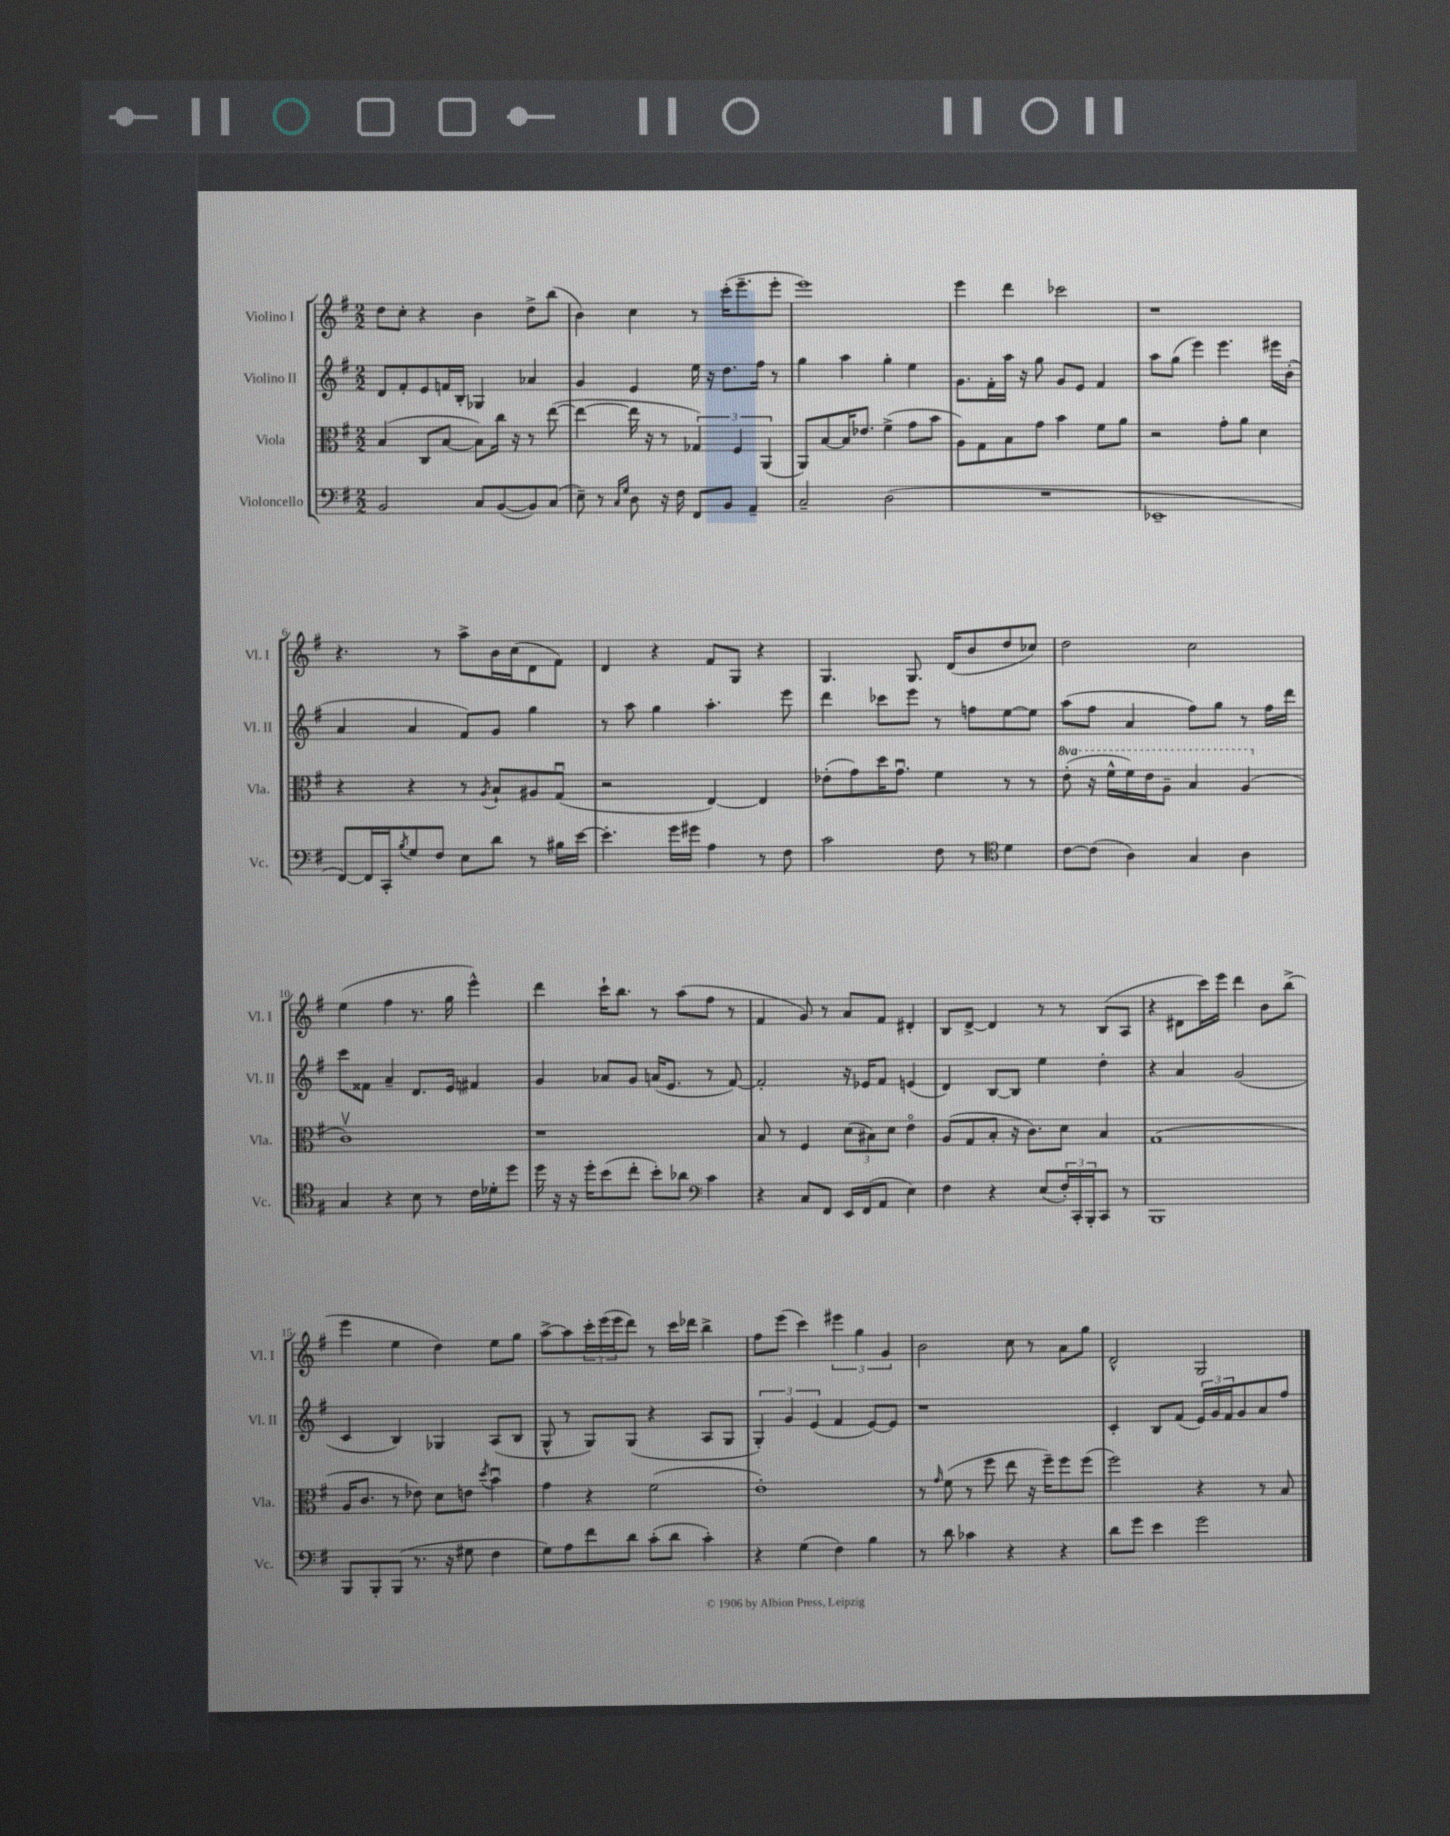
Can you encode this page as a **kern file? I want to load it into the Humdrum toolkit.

**kern	**kern	**kern	**kern
*part4	*part3	*part2	*part1
*staff4	*staff3	*staff2	*staff1
*I"Violoncello	*I"Viola	*I"Violino II	*I"Violino I
*I'Vc.	*I'Vla.	*I'Vl. II	*I'Vl. I
*clefF4	*clefC3	*clefG2	*clefG2
*k[f#]	*k[f#]	*k[f#]	*k[f#]
*M2/2	*M2/2	*M2/2	*M2/2
=1	=1	=1	=1
2BB/	(4B/	8d/L	8dd\L
.	.	8f#'/	8cc'\J
.	8C/L	8e/	4r
.	[8B/J	16fn/L	.
.	.	16B'/JJ	.
8C/L	8B\L])	4G-X/	4b\
([8BB/	16cc\Jk	.	.
.	16r	.	.
8BB/])	8r	4a-X/	8dd^\L
(8C/J	([8ee\	.	(8bb\J
=2	=2	=2	=2
8E~\)	4ee\_	4g/	4b\)
8r	.	.	.
16qqC/LL	.	.	.
16qqG/JJ	.	.	.
8D\	16ee\]	4e/	4cc\
.	16r	.	.
16r	8r	.	.
16F#\	.	.	.
8FF#/L	6G-X/)	16ee\	8r
.	.	16r	.
8BB/J	.	8.dd\L	(16ccc'\KL
.	6F#/	.	.
.	.	.	8.eee~\
4AA~/	.	.	.
.	.	16ff#\Jk	.
.	(6AA/	.	.
.	.	8r	8eee'\J
=3	=3	=3	=3
2C~/	8AA/L)	4gg\	1eee)
.	[8B/	.	.
.	16B/K]	4aa\	.
.	8.e-X/J	.	.
(2D\	(4f#^\	4gg'\	.
.	8g\L	4ee\	.
.	8b\J	.	.
=4	=4	=4	=4
1r	8A\L)	8.g\L	4eee\
.	8G\	.	.
.	.	16f#'\L	.
.	8B\	16aa\JJ	4ddd\
.	.	16r	.
.	8g\J	8gg\	.
.	4b\	8g/L	2ccc-X\
.	.	8e/J	.
.	8f#\L	4f#/	.
.	8a\J	.	.
=5	=5	=5	=5
1EE-X~	2r	8aa\L	1r
.	.	(8gg\J	.
.	.	4eee\)	.
.	8g'\L	4.eee\	.
.	8a\J	.	.
.	4d\	.	.
.	.	16eee#X\LL	.
.	.	(16b'\JJ	.
!!LO:LB:g=z
=6	=6	=6	=6
[8FF#/L)	4r	4a/	4.r
16FF#/L]	.	.	.
16CC'/J	.	.	.
8qB/	.	.	.
8G/	4r	4a/	.
8F#/J	.	.	8r
8E\L	8r	8f#/L)	8aa^\L
.	8qA/	.	.
8d\J	8B`/L	8g/J	16b\L
.	.	.	(16cc\J
8r	8A#X/	4gg\	8d\
16B#X\LL	(8Gu/J	.	8f#\J)
[16e\JJ	.	.	.
=7	=7	=7	=7
4.e'\]	2r	8r	4d/
.	.	8aa\	.
.	.	4gg\	4r
16g\LL	.	.	.
16g#X\JJ	.	.	.
4A\	[4E/)	4.aa'\	8f#/L
.	.	.	8G/J
8r	4E/]	.	4r
8F#\	.	8eee\	.
=8	=8	=8	=8
2c\	(8e-X'\L	4ddd\	4.G/
.	8g\)	.	.
.	16dd\K	8ccc-X\L	.
.	8.gu\J	.	.
.	.	8eee\J	8.G/
8F#\	4f#\	8r	.
.	.	.	(16d/KL
8r	.	8ffn\L	8b/
*clefC4	*	*	*
4d\	8r	[8ee\	8dd/
.	8r	8ee\J]	8cc-X/J)
=9	=9	=9	=9
*	*8va	*	*
[8c\L	(8ee'\	(8aa\L	2dd\
(8c\J]	16r	8ff#\J	.
.	16ff#^^\LL	.	.
4A\)	16ff#\)	4a/	.
.	16ee\J	.	.
.	8a~\J	.	.
4G/	4b/	8ff#\L)	2cc\
.	.	8gg\J	.
4A\	(4a/	8r	.
.	.	16ff#\LL	.
.	.	16ddd\JJ	.
!!LO:LB:g=z
=10	=10	=10	=10
*	*X8va	*	*
4G/	1cv)	8ccc\L	(4ee\
.	.	8f##X\J	.
4r	.	4a~/	4ff#\
8B\	.	8.d/L	8.r
8r	.	.	.
.	.	16e/Jk	16gg\
16c\LL	.	4f#X/	4eee^^\)
16d-X'\J	.	.	.
8dd\J	.	.	.
=11	=11	=11	=11
16dd\	1r	4g/	4ddd\
16r	.	.	.
16r	.	.	.
16dd'\KL	.	.	.
(8b\	.	8a-X/L	16ccc`\KL
.	.	.	8.bb\J
8cc'\J	.	8g/J	.
8b'\L)	.	(16an/KL	8r
.	.	8.e/J	.
8a-X\J	.	.	(8aa\L
*clefF4	*	*	*
4c\	.	8r	8ff#\J
.	.	[8f#/)	8r
=12	=12	=12	=12
4r	8B/	2f#'/]	4f#/
.	8r	.	.
8C/L	4F#/	.	8g/)
8FF#/J	.	.	8r
16EE/LL	(12d\L	16r	8a/L
(16FF#/J	.	16e-X/KL	.
.	12B#X\)	.	.
8AA/J	.	8f#/J	8f#/J
.	12d\J	.	.
4E\)	4e\	(4en/	4d#X'/
=13	=13	=13	=13
4F#\	(8A/L	4d/)	8B/L
.	8G/	.	[8d^/J
4r	8B'/J	[8B/L	4d/]
.	16r	8B/J]	.
.	8.c\L)	.	.
(8E/L	.	4ee\	8r
24F#'/L)	8d\J	.	8r
24CC'/	.	.	.
24BBB'/J	.	.	.
8CC/J	4B/	4dd'\	(8B/L
8r	.	.	8A/J
=14	=14	=14	=14
1BBB	(1G	4r	4r
.	.	4a/	8d#X\L
.	.	.	16ccc\L)
.	.	.	16eee\JJ
.	.	(2g/	4ddd\
.	.	.	8b\L
.	.	.	(8bb^\J
!!LO:LB:g=z
=15	=15	=15	=15
8BBB/L	16A/KL	4c/	4eee\
.	8.c/J	.	.
8BBB'/	.	.	.
(8BBB/J	8r	4B/)	4ee\
8.r	8e-X\)	.	.
.	8d\L	4G-X/	4dd\)
16r	.	.	.
8G#X\	8en\J	.	.
.	8qdd/	.	.
4F#\	4bu\	(8A/L	8ee\L
.	.	8B/J	8gg\J
=16	=16	=16	=16
8G\L)	4g\	8G^^/	[8aa^\L
8A\	.	8r	8aa\]
8f#\	4r	8G/L)	24ccc'\L
.	.	.	(24eee\
.	.	.	24eee\J
8d\J	.	(8G/J	8ddd\J)
(8c'\L	(2f#\	4r	8r
8d\J	.	.	16ccc\LL
.	.	.	16ddd-X\JJ
4c'\)	.	8A/L	4bb^\
.	.	8G/J	.
=17	=17	=17	=17
4r	1e')	6G'/)	8ff#\L
.	.	.	(8eee\J
.	.	6g/	.
(4G\	.	.	4ccc\)
.	.	(6e/	.
4F#\)	.	4f#/	6eee#X\
.	.	.	6gg\
4B\	.	[8e/L)	.
.	.	.	6g/
.	.	8e/J]	.
=18	=18	=18	=18
8r	8r	1r	2b\
.	16qqg/	.	.
8d\	(8f#\	.	.
4c-X\	8r	.	.
.	8ff#\	.	.
4r	8ee\	.	8cc\
.	16r	.	8r
.	16ff#~\KL)	.	.
4r	8ff#\	.	8a\L
.	(8ff#\J	.	8gg\J
=19	=19	=19	=19
8d\L	2ff#\)	4c'/	2d^^/
8g\J	.	.	.
4e\	.	8B/L	.
.	.	(8f#/J	.
2g\	4r	24e/LL)	2G/
.	.	24g/	.
.	.	24f#/J	.
.	.	8g/	.
.	8r	8a/	.
.	8B/	8ff#/J	.
==	==	==	==
*-	*-	*-	*-
